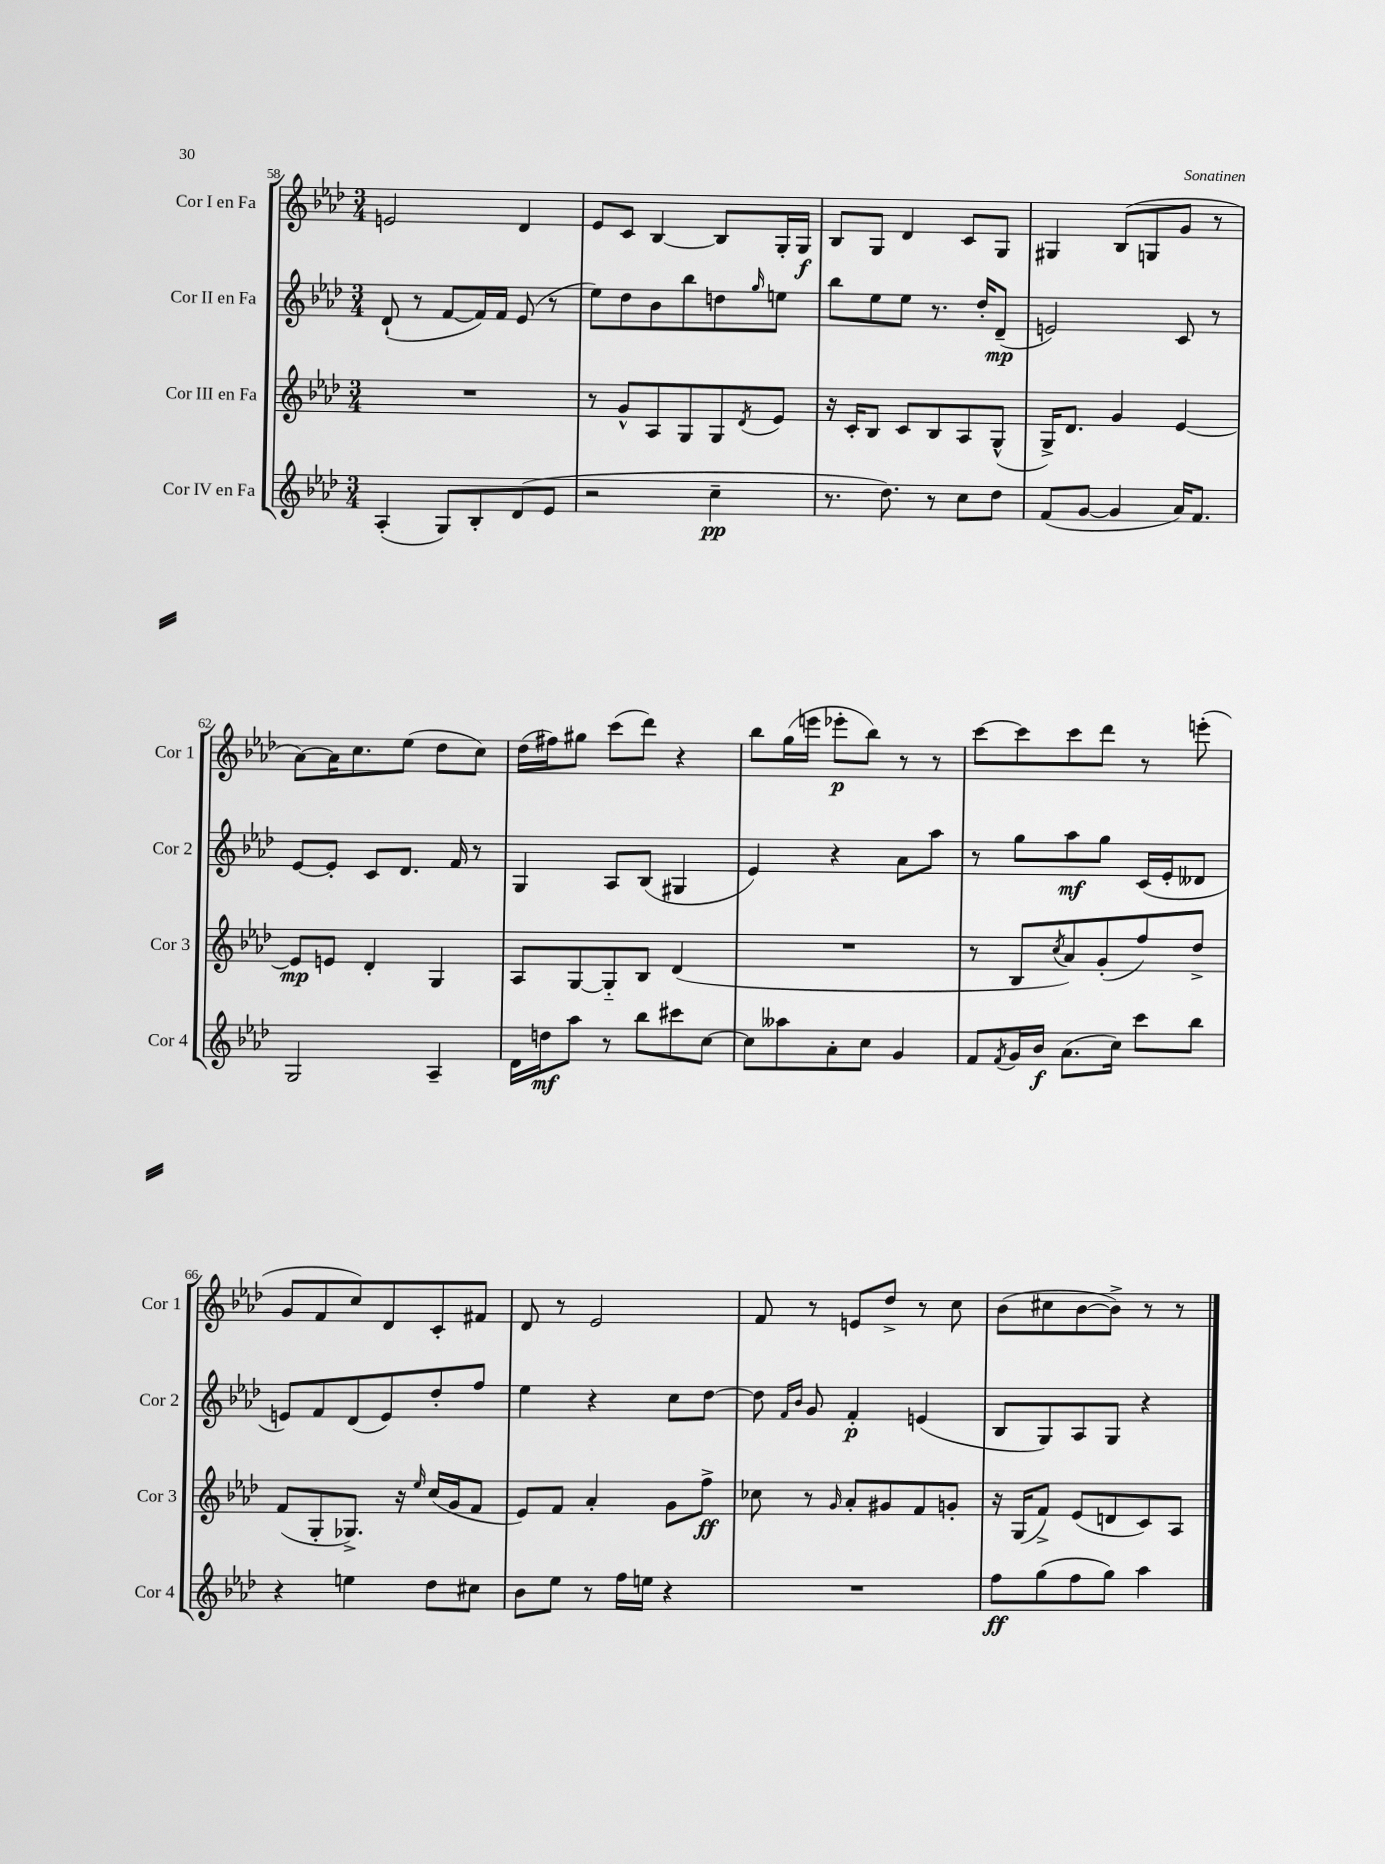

**kern	**kern	**kern	**kern
*staff4	*staff3	*staff2	*staff1
*clefG2	*clefG2	*clefG2	*clefG2
*k[b-e-a-d-]	*k[b-e-a-d-]	*k[b-e-a-d-]	*k[b-e-a-d-]
*M3/4	*M3/4	*M3/4	*M3/4
(4A-'	2.r	(8d-`	2e
.	.	8r	.
8G)	.	[8f	.
8B-'	.	16f])	.
.	.	16f	.
(8d-	.	(8e-	4d-
8e-	.	8r	.
=	=	=	=
2r	8r	8ee-)	8e-
.	8g^^	8dd-	8c
.	8A-	8b-	[4B-
.	8G	8bb-	.
4cc~	8G	8dd	8B-]
.	8qd-	16qqgg	.
.	8e-	8ee	16G'
.	.	.	16G
=	=	=	=
8.r	16r	8bb-	8B-
.	16c'	.	.
.	8B-	8ee-	8G
8.dd-)	.	.	.
.	8c	8ee-	4d-
8r	8B-	8.r	.
8cc	8A-	.	8c
.	.	16dd-'	.
8dd-	(8G^^	(8d-~	8G
=	=	=	=
(8f	16G^)	2e)	4G#
.	8.d-	.	.
[8g	.	.	.
4g]	4g	.	(8B-
.	.	.	8G
16a-)	[4e-	8c	8g
8.f	.	.	.
.	.	8r	8r
=	=	=	=
2G	8e-]	[8e-	[8a-)
.	8e	8e-']	16a-]
.	.	.	8.cc
.	4d-'	8c	.
.	.	8.d-	(8ee-
4A-~	4G	.	8dd-
.	.	16f	.
.	.	8r	8cc)
=	=	=	=
16d-	8A-	4G	(16dd-
16dd	.	.	16ff#)
8aa-	[8G	.	8gg#
8r	8G'~]	8A-	(8ccc
8bb-	8B-	(8B-	8ddd-)
8ccc#	(4d-	4G#	4r
[8cc	.	.	.
=	=	=	=
8cc]	2.r	4e-)	8bb-
8aa--	.	.	(16gg
.	.	.	16eee
8a-'	.	4r	8eee-'
8cc	.	.	8bb-)
4g	.	8a-	8r
.	.	8aa-	8r
=	=	=	=
8f	8r	8r	[8ccc
8qf	.	.	.
16g	8B-	8gg	8ccc]
16b-	.	.	.
.	8qcc	.	.
(8.a-	8a-)	8aa-	8ccc
.	(8g'	8gg	8ddd-
16cc)	.	.	.
8ccc	8ff)	(16c	8r
.	.	16e-'	.
8bb-	8dd-^	8d--	(8eee'
=	=	=	=
4r	(8f	8e)	8g
.	8G'	8f	8f
4ee	8.G-^)	(8d-	8cc)
.	.	8e)	8d-
.	16r	.	.
.	16qqee-	.	.
8dd-	(16cc	8dd-'	8c'
.	16g	.	.
8cc#	8f	8ff	8f#
=	=	=	=
8b-	8e-)	4ee-	8d-
8ee-	8f	.	8r
8r	4a-'	4r	2e-
16ff	.	.	.
16ee	.	.	.
4r	8g	8cc	.
.	8ff^	[8dd-	.
=	=	=	=
2.r	8cc-	8dd-]	8f
.	.	16qqf	.
.	.	16qqb-	.
.	8r	8g	8r
.	16qqg	.	.
.	8a-'	4f'	8e
.	8g#	.	8dd-^
.	8f	(4e	8r
.	8g'	.	8cc
=	=	=	=
8ff	16r	8B-	(8b-
.	(16G	.	.
(8gg	8f^)	8G)	8cc#
8ff	(8e-	8A-	[8b-
8gg)	8d	8G	8b-^])
4aa-	8c)	4r	8r
.	8A-	.	8r
==	==	==	==
*-	*-	*-	*-
